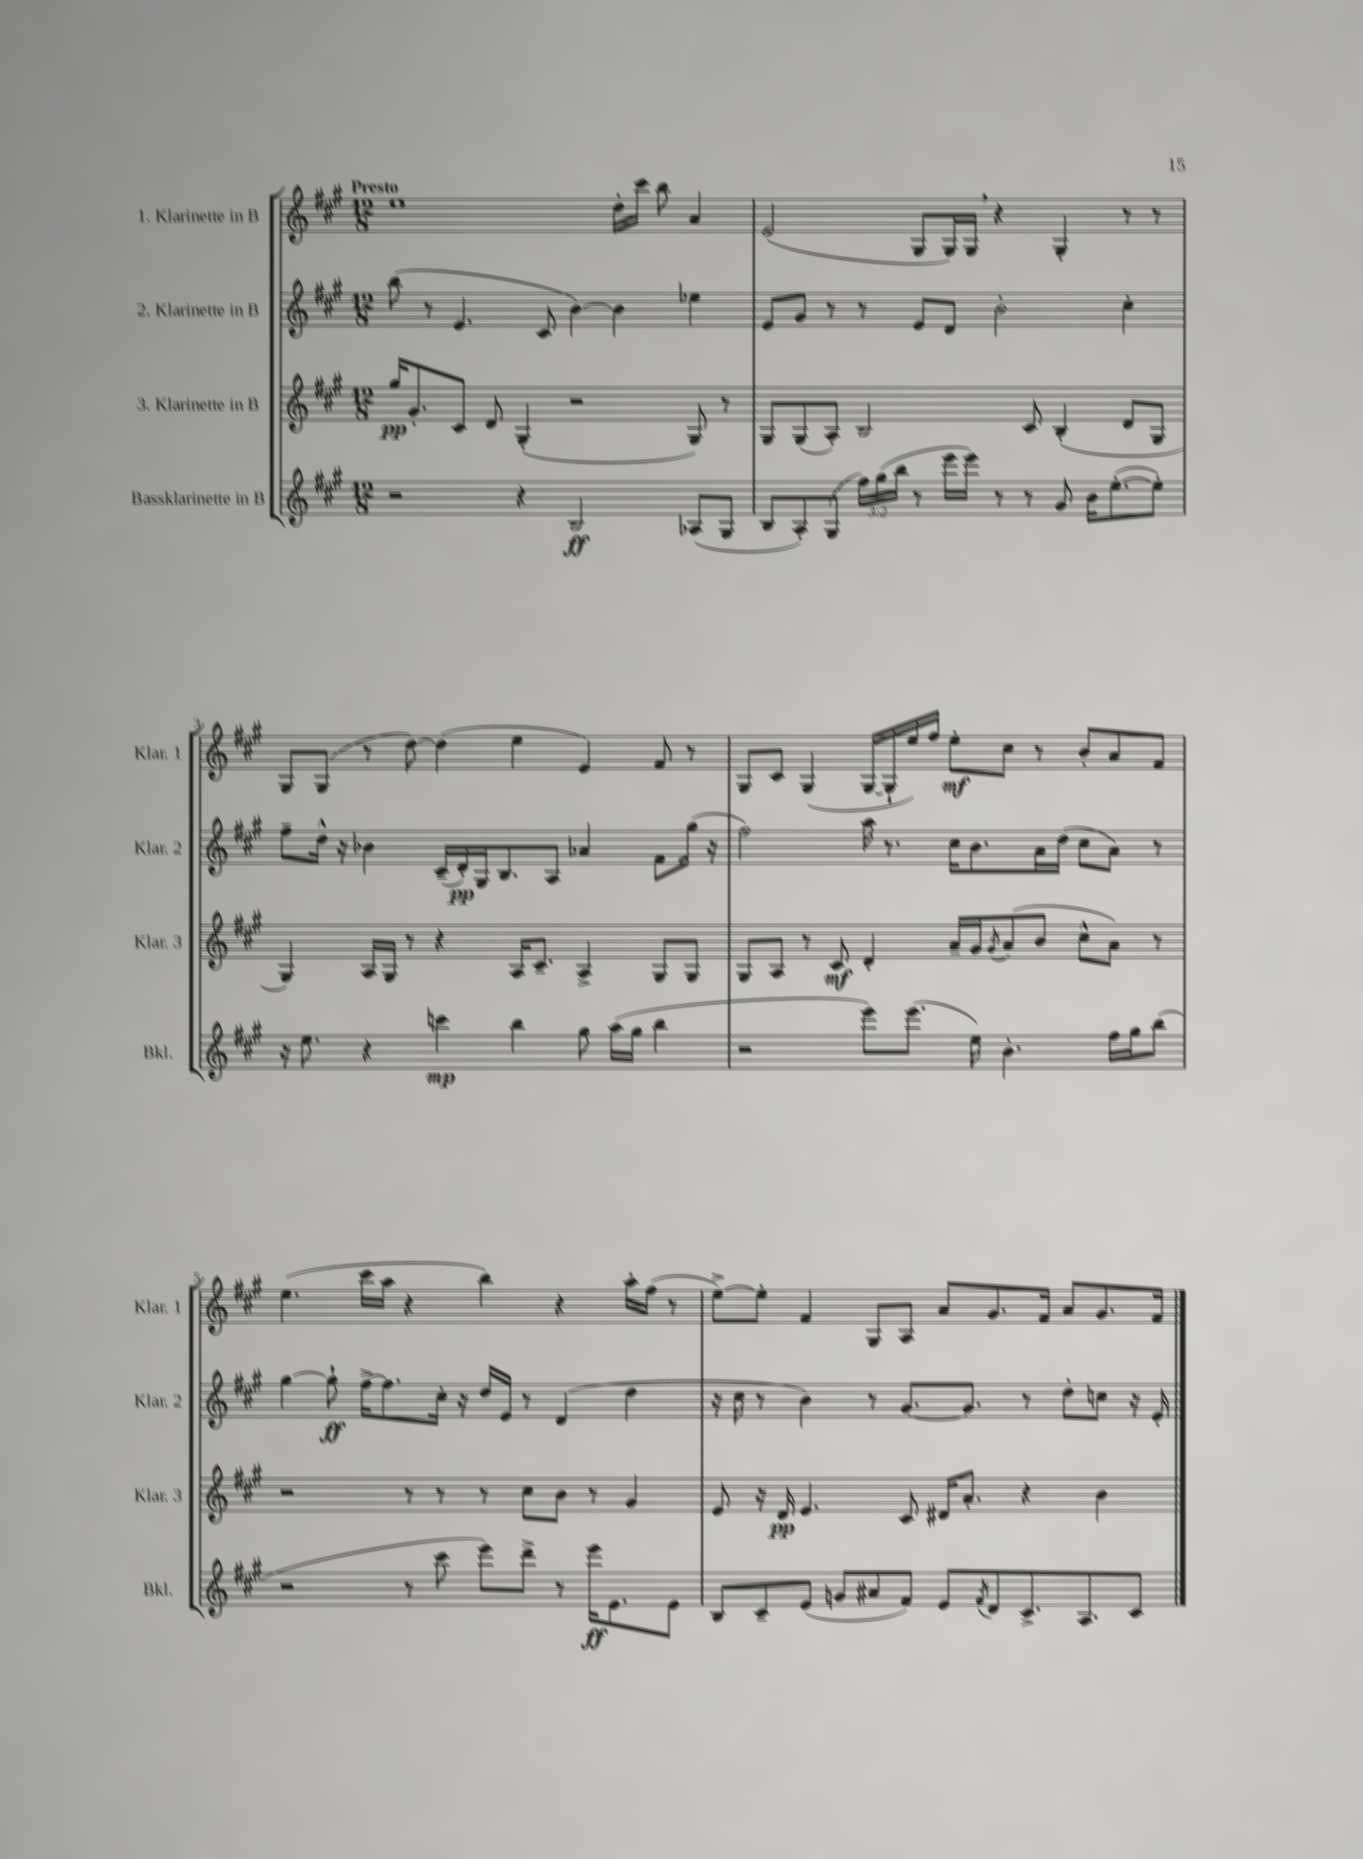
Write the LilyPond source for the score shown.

<<
\new StaffGroup <<
\new Staff = "s0" \with { instrumentName = "1. Klarinette in B" shortInstrumentName = "Klar. 1" } {
    \clef treble \key a \major \numericTimeSignature \time 12/8 \tempo "Presto"
    e''1 d''16-. cis'''16 b''8 a'4 |
    e'2( gis8 gis16) gis16 \breathe r4 gis4-. r8 r8 |
    gis8 gis8( r8 d''8~) d''4( e''4 e'4) fis'8 r8 |
    gis8 cis'8 gis4( gis16~ gis16-! e''16) fis''16 e''8-.\mf cis''8 r8 b'8-. a'8 fis'8 |
    e''4.( cis'''16 a''16 r4 b''4) r4 a''16-. fis''16( r8 |
    e''8~->) e''8-. fis'4 gis8 a8 a'8 gis'8. fis'16 a'8 gis'8. fis'16 \bar "|." |
}
\new Staff = "s1" \with { instrumentName = "2. Klarinette in B" shortInstrumentName = "Klar. 2" } {
    \clef treble \key a \major \numericTimeSignature \time 12/8
    b''8( r8 e'4. cis'8 b'4~) b'4 ees''4 |
    e'8 gis'8 r8 r8 e'8 d'8 b'2-. cis''4-. |
    fis''8-- d''16-^ r16 bes'4 cis'16--( d'16-.\pp) gis16 b8. a8 aes'4 fis'8 gis''16( r16 |
    fis''2) a''16 r8. cis''16 b'8. a'16 d''16( cis''8 a'8) r8 |
    gis''4~ gis''8-!\ff fis''16~-> fis''8. cis''16-. r16 d''16 e'16 r8 d'4( d''4 |
    r16 cis''16 r8 b'4) r8 gis'8.~ gis'8. r8 d''8-. c''8 r16 e'16-. \bar "|." |
}
\new Staff = "s2" \with { instrumentName = "3. Klarinette in B" shortInstrumentName = "Klar. 3" } {
    \clef treble \key a \major \numericTimeSignature \time 12/8
    gis''16\pp gis'8.-. cis'8 d'8 gis4-.( r2 gis8) r8 |
    gis8 gis8( a8-.) b2 cis'8 b4-.( d'8 gis8 |
    gis4) a16 gis16 r8 r4 a16 cis'8.-- a4-> gis8 gis8 |
    gis8 a8 r8 cis'8\mf d'4-. a'16-- gis'16 \acciaccatura { gis'8 } a'8( b'8 cis''8-^ a'8) r8 |
    r2 r8 r8 r8 cis''8 b'8 r8 gis'4 |
    e'8 r16 d'16\pp e'4. cis'8 dis'16 a'8.-. r4 b'4 \bar "|." |
}
\new Staff = "s3" \with { instrumentName = "Bassklarinette in B" shortInstrumentName = "Bkl." } {
    \clef treble \key a \major \numericTimeSignature \time 12/8 \override Staff.TupletNumber.text = #tuplet-number::calc-fraction-text
    r2 r4 b2\ff aes8( gis8 |
    b8 a8-.) gis8( \tuplet 3/2 { fis''16) gis''16( b''16 } r8 e'''16 e'''16) r8 r8 gis'8 b'16 e''8.~-.( e''8-.) |
    r16 e''8. r4 c'''4\mp b''4 gis''8 a''16( gis''16 b''4 |
    r2 e'''8) e'''8.( e''16) b'4.-. fis''16 gis''16 b''8( |
    r2 r8 cis'''8 e'''8) d'''8-> r8 e'''16\ff e'8. e'8 |
    b8 cis'8-- e'8( g'8 ais'8 fis'8) e'8 \acciaccatura { fis'8 } d'8 cis'8.-> a8. cis'8 \bar "|." |
}
>>
>>
